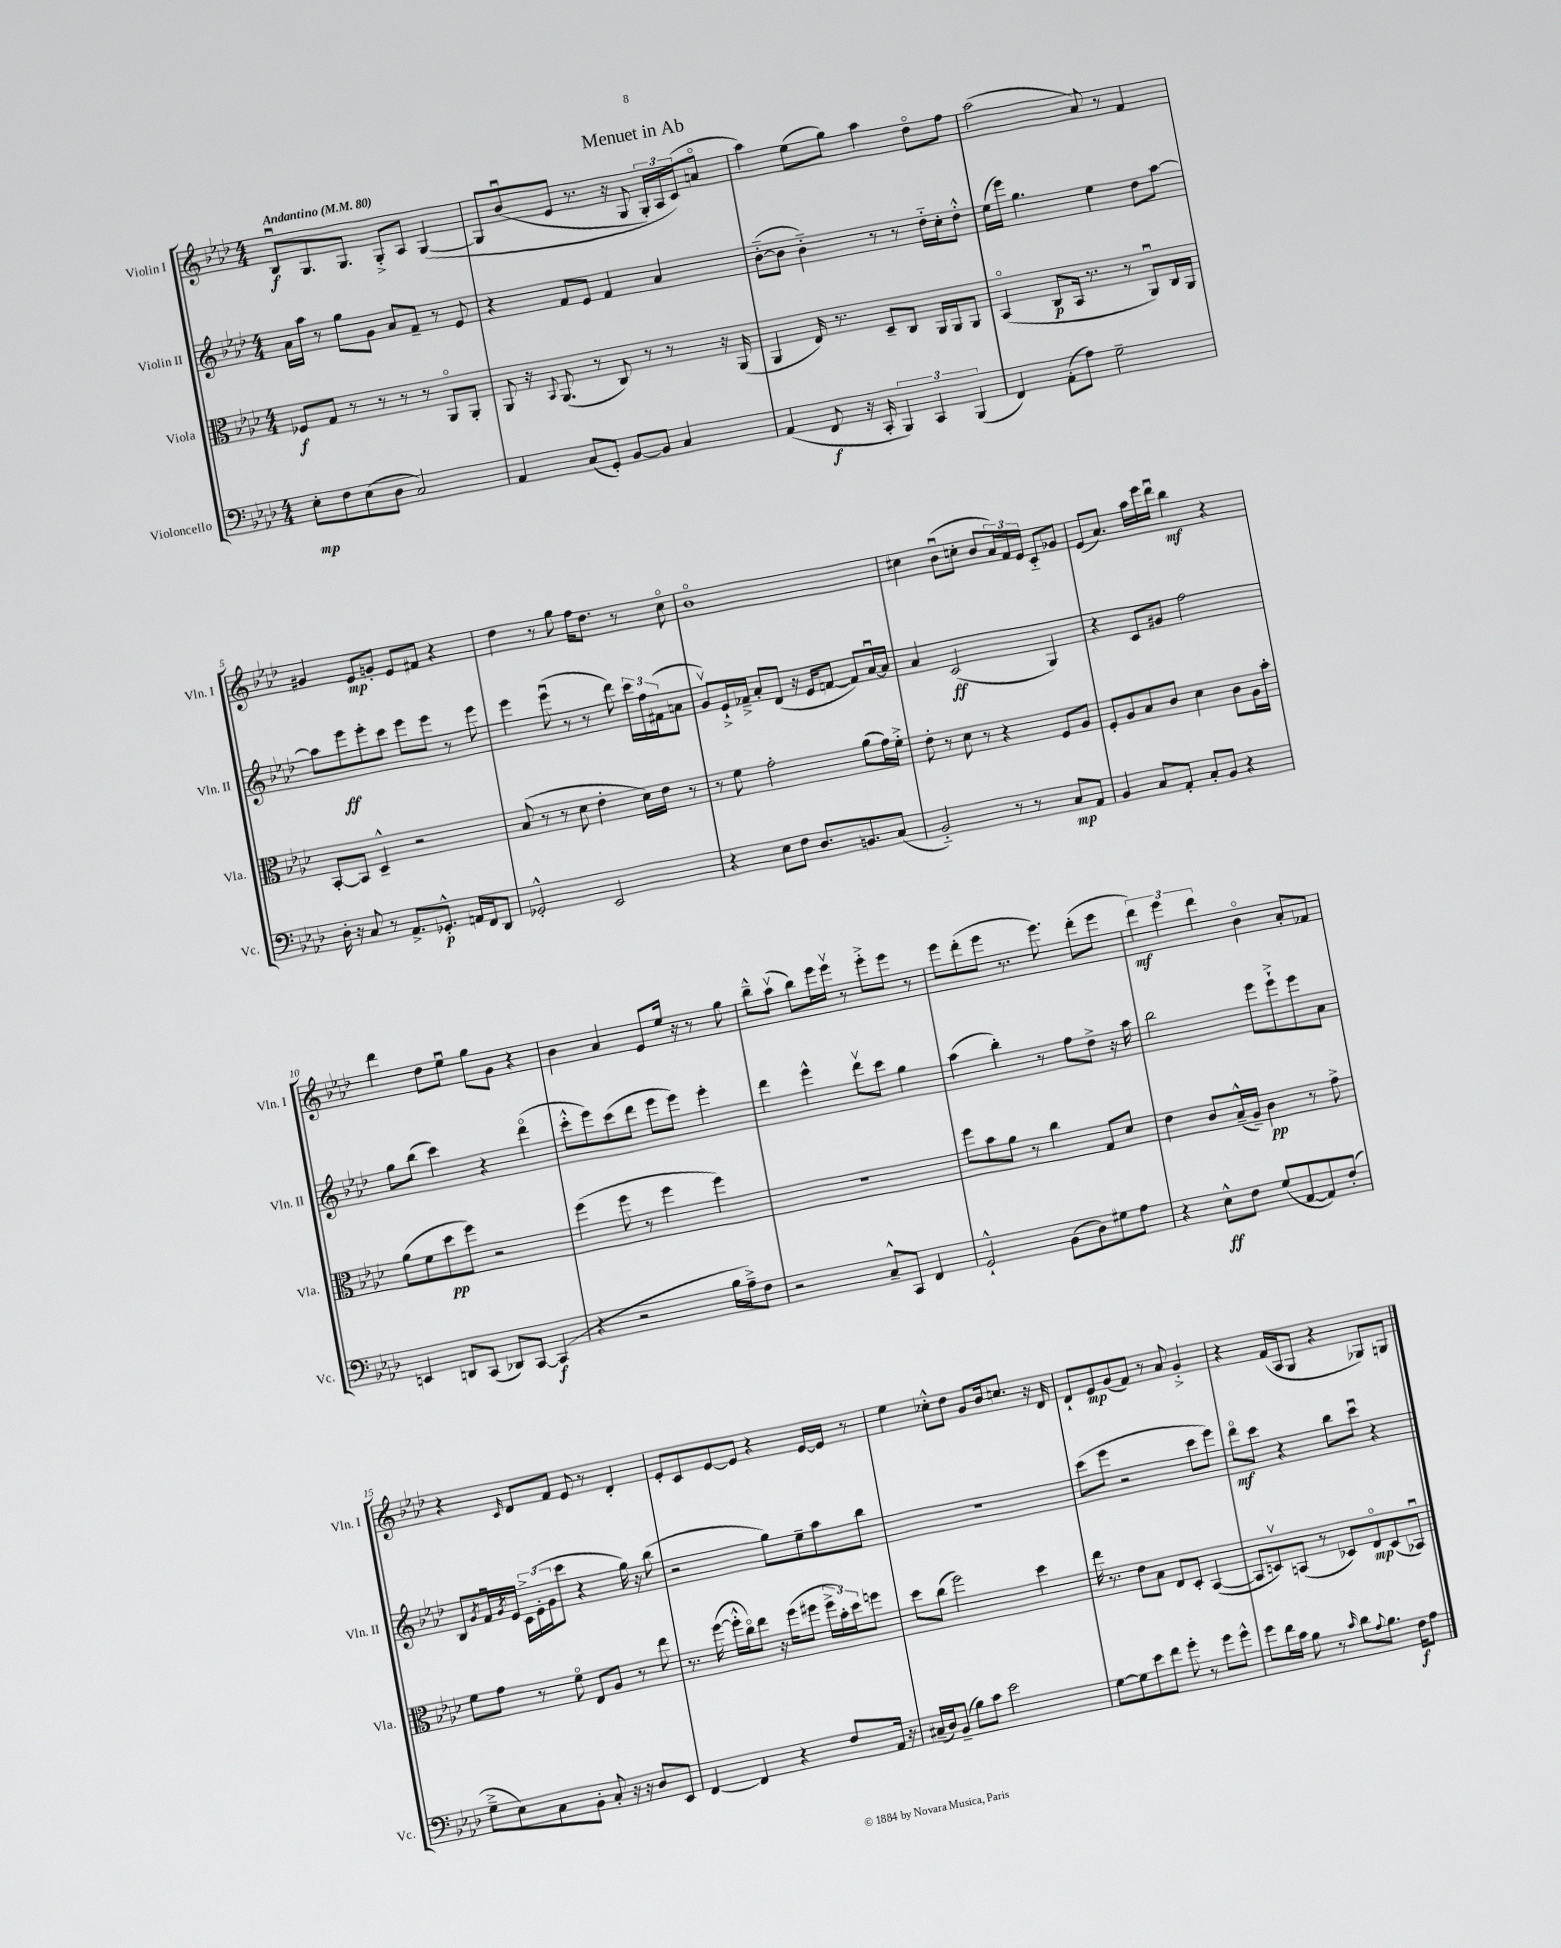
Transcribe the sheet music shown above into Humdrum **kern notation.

**kern	**kern	**kern	**kern
*staff4	*staff3	*staff2	*staff1
*clefF4	*clefC3	*clefG2	*clefG2
*k[b-e-a-d-]	*k[b-e-a-d-]	*k[b-e-a-d-]	*k[b-e-a-d-]
*M4/4	*M4/4	*M4/4	*M4/4
*MM80	*MM80	*MM80	*MM80
8E-'\L	8F-/L	16a-\LL	8B-u/L
.	.	16aa-\JJ	.
8F\	8G/J	8r	8.G/
(8E-\	8r	8gg\L	.
.	.	.	8.G/J
8D-\J	8r	8g\J	.
2C/)	8r	8a-/L	8G'^/L
.	8r	8f~/J	8A-/J
.	8AA-o/L	8r	&([4G/
.	8AA-'/J	8e-/	.
=	=	=	=
4AA-/	8AA-/	4r	8G/]L
.	16r	.	(8b-u/
.	8qqBB-/	.	.
.	(8.AA-/	.	.
(8C/L	.	8f/L	8e-/J
8GG'/J)	8r	8e-/J	8.r
[8BB-/L	8C/)	4f/	.
.	.	.	16r
8BB-/]J	8r	.	8G/
4C/	8r	4a-/	24G'/LL)
.	.	.	24A-/
.	.	.	(24c/J&)
.	16r	.	8ao/J
.	(16AA-/	.	.
=	=	=	=
(4AA-/	4AA-/	([8b-'~\L	4aa-\)
.	.	8b-\]J	.
8FF/	16E-/)	4b-'~\)	(8ee-\L
.	8.r	.	.
16r	.	.	8gg\J)
16CC'/	.	.	.
6BBB-/)	8D-~/L	8r	4aa-\
.	8C/J	8r	.
6CC/	.	.	.
.	16AA-/LL	16dd-'~\LL	8dd-o\L
.	16AA-/J	16cc'\J	.
(6BBB-/	.	.	.
.	8AA-/J	8dd-'^^\J	8ff\J
=	=	=	=
4FF/)	(4BB-o/	(16ee-\LL	(2aa-\
.	.	16eee-\JJ)	.
.	.	4.gg\	.
(8AA-'\L	8C/L	.	.
8A-\J)	16BB-/Jk	.	.
.	8.r	.	.
2G~\	.	4ee-\	8a-/)
.	8r	.	8r
.	8AA-u/L)	8dd-\L	4f/
.	16C/L	[8aa-\J	.
.	16AA-/JJ	.	.
=	=	=	=
16D-'\	[8BB-'/L	8aa-\]L	4g#/
16r	.	.	.
8C/	8BB-/]J	8eee-\	.
8r	4D-~^^/	8eee-'\	8e-/L
8.AA-^/L	.	8ccc\J	8g'/J
.	2r	8eee-\L	8e-/L
8.GG-'^^/J	.	.	.
.	.	8eee-\J	8f#/J
16AA/LL	.	8r	4r
16FF/J	.	.	.
8DD-/J	.	8eee-\	.
=	=	=	=
2GG-'^^/	(8B-/	4eee-\	4dd-\
.	8r	.	.
.	8r	(8eee-u\	8r
.	8d-\	8r	8gg\
2EE-/	4e-'\	8r	16ff\LK
.	.	.	8.dd-\J
.	.	8ddd-\)	.
.	16d-\LL)	24ccc\LL	8r
.	.	24ff\	.
.	16e-\JJ	.	.
.	.	(24f#\J	.
.	8r	8a\J	8cco\
=	=	=	=
4r	8r	8gv/L)	1b-o
.	8f\	16e-`^/L	.
.	.	16f-~^/JJ	.
8E-\L	2g'\	8a-'/L	.
8F\J	.	(8d-/J	.
8.D-/L	.	16r	.
.	.	16e-/LK	.
.	.	[8f/J	.
8.BB/	.	.	.
.	(8a-\L	8f/]L)	.
(8C/J	16g\L)	[16a-u/L	.
.	16f'^\JJ	16a-/]JJ	.
=	=	=	=
2BB-'~/)	8e-'\	4a-/	4cc#\
.	8r	.	.
.	8d-\	(2c/	(8b-u\L
.	8r	.	8cc'\J
8r	4r	.	8b-/L
8r	.	.	24a-/L)
.	.	.	24f/
.	.	.	24e-/JJ
8C/L	8F/L	4G/)	8c'~/L
8AA-/J	8A-/J	.	8g-/J
=	=	=	=
4BB-/	8F'/L	4r	(8e-/L
.	8A-/	.	8.a-/J)
8C/L	8B-/	8c/L	.
.	.	.	16aa-\LL
8AA-'/J	8c/J	8g#/J	16eee-\
.	.	.	16ddd-u\JJ
8C'/L	4d-\	2ff\	4bb-\
8BB-/J	.	.	.
4r	8c\L	.	4r
.	16A-\L	.	.
.	16b-'\JJ	.	.
=	=	=	=
4EE/	(8a-\L	8gg\L	4ddd-\
.	8f\	(8bb-\J	.
8DD/L	8dd-\	4ccc\)	8dd-\L
(8CC/J	8ff\J)	.	8ee-u\J
8DD-/L)	2r	4r	8gg\L
[8CC/J	.	.	8g\J
(4CC/]	.	(4ddd-o\	4r
=	=	=	=
4r	(4ff\	8ccc'^^\L	4b-\
.	.	8eee-\)	.
2r	8ff\	(8ccc\	4a-/
.	8r	8ddd-\J	.
.	4ff\	8eee-\L	8e-/L
.	.	8eee-\J)	16ee-/Jk
.	.	.	16r
16B-\LL	4ff\)	4eee-'\	8r
16A-~^\J)	.	.	.
8F\J	.	.	8gg\
=	=	=	=
2r	1r	4ddd-\	8bb-~^^\L
.	.	.	(8aa-v\J
.	.	4eee-^^\	8bb-\L)
.	.	.	16eee-\L
.	.	.	16eee-v\JJ
8C~^^/L	.	8ddd-v\L	8r
8CC/J	.	8ccc\J	8eee-'^\L
4FF/	.	4gg\	8eee-\J
.	.	.	8r
=	=	=	=
2GG`^^/	8ff\L	(4aa-\	8eee-\L
.	8b-\	.	(8ddd-'\
.	8a-\J	4bb-'\)	8eee-\J
.	8r	.	8.r
(8BB-\L	4cc\	8r	.
.	.	.	8.eee-\)
8D-\)	.	8ff\L	.
8G#\	8G/L	8dd-^\J	(8ddd-'\L
8A-\J	8d-/J	16r	8eee-\J
.	.	16aa-\	.
=	=	=	=
4r	4e-\	2bb-\	6ddd-\)
.	.	.	6eee-\
8E-^^\L	8c/L	.	.
.	.	.	6ddd-\
8F\J	(16B-~^^/L	.	.
.	16A-~/JJ)	.	.
(8G/L	4c\	8eee-\L	4b-o\
[8AA-/	.	8eee-`^\	.
8AA-/])	8r	8eee-\	8a-'/L
(8F'/J	8g^\	8a-\J	8f-/J
=	=	=	=
8G~^\L	8f\L	8B-/L	4r
.	.	8qg/	.
8E-\)	8g\J	16fu/L	.
.	.	8qg/	.
.	.	16e-/JJ	.
.	.	.	16qqc/
8C\	8r	24c^\LL	8d-/L
.	.	(24e-'\	.
.	.	24g\J	.
8BB-'\J	8fo\	8ccc\J	8f/J
8C'/	8E-/L	4r	8e-/
16r	8A-/J	.	8r
16r	.	.	.
8D-/L	8r	16gg\)	4d-'/
.	.	16r	.
8EE-/J	8ee-\	(8bb-\	.
=	=	=	=
[4FF/	8.r	2r	8e-'/L
.	.	.	8c/
.	([16ff\	.	.
4FF/]	16ff'^^\]LL	.	[8e-/
.	16cco\J)	.	.
.	8ee-\J	.	8e-/]J
4r	16r	8gg\L)	4r
.	(16ff\LK	.	.
.	8ff#\J	8ee-~\	.
8F/L	24ff#^\LL	8aa-\	[16e-/LL
.	24b-'\)	.	.
.	.	.	16e-/]JJ
.	24dd-\J	.	.
16AA-/Jk	8ff\J	8bb-\J	8r
16r	.	.	.
=	=	=	=
(16C#~/LL	8dd-\L	1r	4ee-\
16D-/J)	.	.	.
(8BB-~/J	(8cc\J	.	.
8B-\L)	2ff\)	.	8cc-'^^\L
8c\J	.	.	8dd-\J
2e-\	.	.	8g/L
.	.	.	16b-/k
.	.	.	8.cc/J
.	4dd-\	.	.
.	.	.	16r
.	.	.	16d-/
=	=	=	=
[8G\L	16ee-\	(8ccc\L	8d-`/L
.	8.r	.	.
8G\]	.	8eee-\J	8e-/
8e-\	8e-\L	2r	(8g/
8f\J	8B-\J	.	8f/J)
8g'\	8E-/L	.	8r
8r	8D-'/J	.	8a-/
8g\L	([4BB-/	8ccc\L	4g'^/
8g^^\J	.	8eee-\J)	.
=	=	=	=
8g\L	8BB-/]L	8ddd-o\L	4r
16f\L	8Dv/)	8ccc\J	.
16c\JJ	.	.	.
8B-\	(8BB/J	4r	(16f/LL
.	.	.	16A-/J
8r	8r	.	8G/J
16qqc/	.	.	.
8d-\L	8D-/L)	8bb-\L	4r
8qqA-/	.	.	.
8.B-\J	8E-o/	8cccu\J	.
.	(8D-/	4r	8G-/L)
16F\LK	.	.	.
8A-\J	8BB-u/J)	.	8G/J
==	==	==	==
*-	*-	*-	*-
